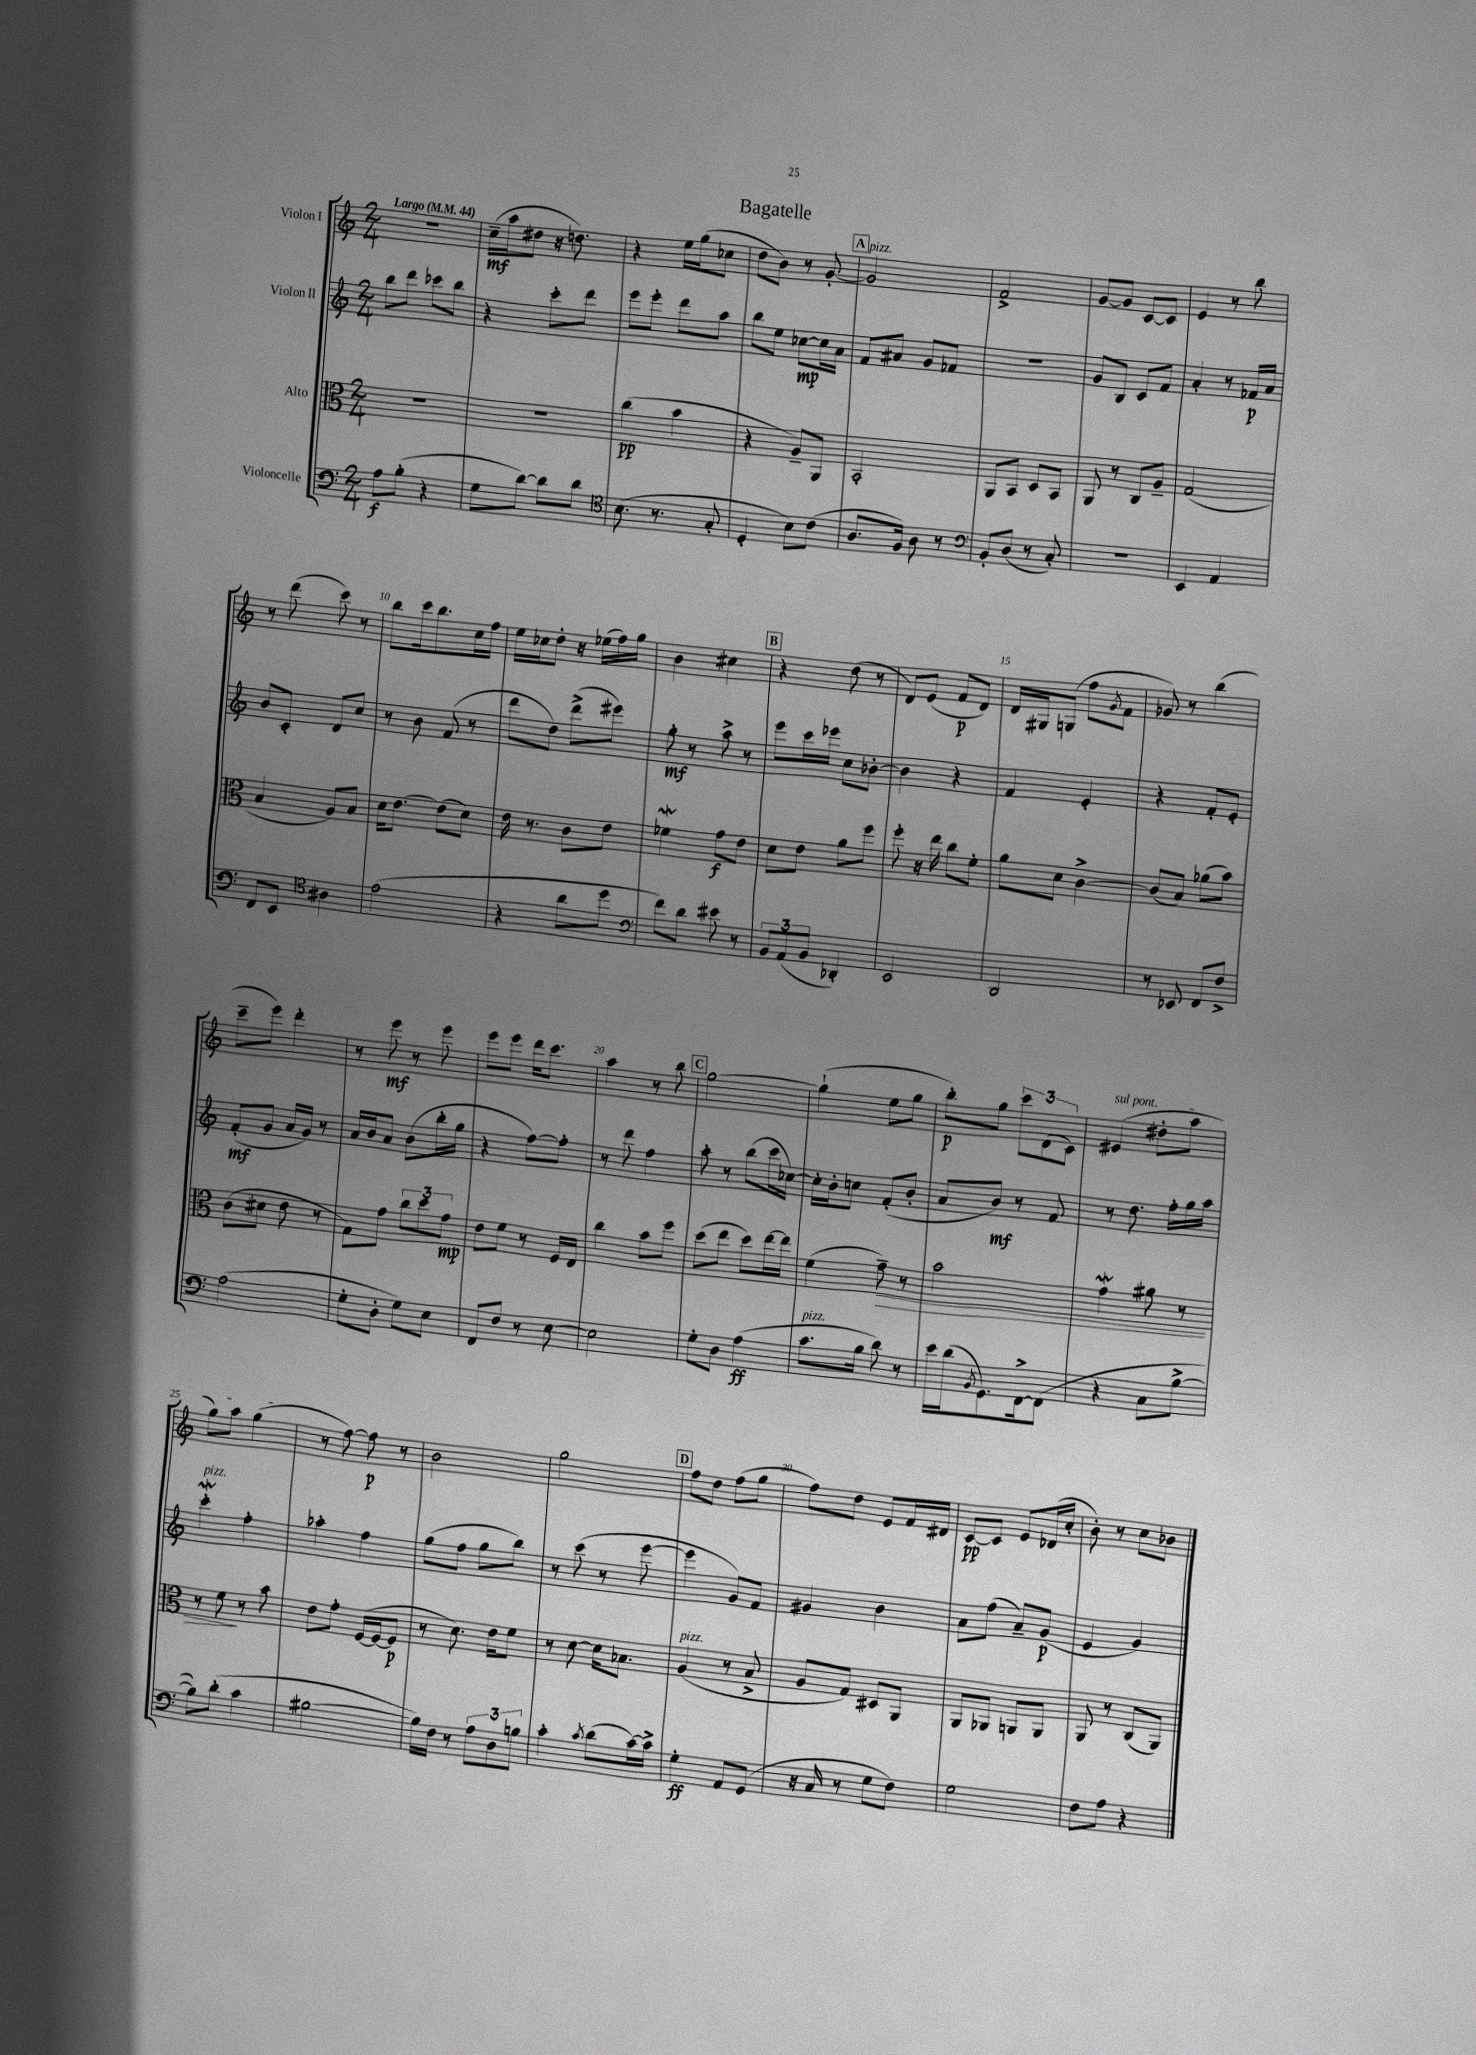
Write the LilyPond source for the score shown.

\header { title = "Bagatelle" }
<<
\new StaffGroup <<
\new Staff = "s0" \with { instrumentName = "Violon I" } {
    \clef treble \key c \major \numericTimeSignature \time 2/4 \tempo "Largo" 4 = 44
    r2 |
    c''16--\mf( a''16 dis''8 r16 d''8.) |
    r4 e''16 g''16( ces''8 |
    d''8 b'8) r8 g'8~-. |
    \mark \markup { \box "A" } g'2^\markup { \italic "pizz." } |
    f'2-> |
    g'8~ g'8 c'8~ c'8 |
    e'4 r8 b''8 |
    r8 d'''8( c'''8) r8 |
    b''8 c'''16 b''8. c''16 f''16 |
    e''16 ces''16 d''8-. r16 ees''16( f''16) g''16 |
    b'4 cis''4 |
    \mark \markup { \box "B" } r4 d''8( r8 |
    d'8) e'8( f'8\p d'8) |
    d'16 gis16 g8( f''8 \acciaccatura { g'8 } f'8 |
    ges'8) r8 b''4( |
    c'''8-- e'''8) d'''4-. |
    r8 e'''8\mf r8 e'''8 |
    e'''8 e'''8 d'''16 c'''8. |
    a''4 r8 b''8 |
    \mark \markup { \box "C" } g''2~ |
    g''4-!( e''8 g''8 |
    b''8-.\p) g''8 \tuplet 3/2 { c'''8 d'8( c'8) } |
    \once \override TextSpanner.bound-details.left.text = \markup { \italic "sul pont." } eis'4\startTextSpan( dis''8-. a''8 |
    g''8) a''8 g''4\stopTextSpan( |
    r8 f''8~) f''8\p r8 |
    b'2 |
    g''2 |
    \mark \markup { \box "D" } f''8 d''8 f''8( g''8 |
    f''8) d''8 e'8 f'16 dis'16 |
    c'8~\pp c'8 e'8 des'16( c''16-. |
    b'8-.) r8 c''8 bes'8 \bar "|." |
}
\new Staff = "s1" \with { instrumentName = "Violon II" } {
    \clef treble \key c \major \numericTimeSignature \time 2/4
    b''8 d'''8 ces'''8 b''8 |
    r4 c'''8-. d'''8 |
    e'''8 e'''8-. d'''8 a''8 |
    b''8 e''8 ces''8~\mp ces''16 a'16 |
    \mark \markup { \box "A" } f'8 ais'8 g'8 fes'8 |
    R2 |
    g'8 b8 c'8 f'8 |
    a'4-. r8 fes'16\p a'16 |
    b'8 c'8-. d'8 c''8 |
    r8 b'8 f'8( r8 |
    d'''8 d''8) d'''8->( eis'''8) |
    g''8-.\mf r8 a''8-> r8 |
    \mark \markup { \box "B" } e'''8 c'''16 ees'''16 c''8 bes'8~-. |
    bes'4 r4 |
    f'4 e'4-. |
    r4 f'8-. e'8-. |
    f'8-.\mf( g'8 a'16 g'16) r8 |
    a'16 b'16 a'8 b'8( b''16-. g''16 |
    r4 f''8~) f''8-. |
    r8 d'''8 f''4 |
    \mark \markup { \box "C" } a''8-. r8 b''8( c'''16 ces''16~) |
    ces''16-. b'16-. c''8 f'8-.( b'8-. |
    a'8 b'8\mf) r8 f'8 |
    r8 d''8. f''16-. g''16 a''16 |
    c'''4-.\mordent^\markup { \italic "pizz." } f''4-. |
    aes''4-. f''4 |
    g''8( f''8 g''8 b''8) |
    r8 c'''8( r8 e'''8~ |
    \mark \markup { \box "D" } e'''4 g'8) f'8 |
    gis'4 b'4 |
    a'8 f''8( a'8--) g'8\p( |
    e'4 g'4) \bar "|." |
}
\new Staff = "s2" \with { instrumentName = "Alto" } {
    \clef alto \key c \major \numericTimeSignature \time 2/4
    R2 |
    R2 |
    c''4\pp( b'4 |
    r4 a8--) a,8 |
    \mark \markup { \box "A" } b,2-. |
    a,8 b,8 d8 b,8 |
    a,8 r8 c8 a8-- |
    g2( |
    b4 a8) b8 |
    d'16 e'8.~ e'8( d'8) |
    e'16 r8. c'8 e'8 |
    fes'4\mordent g'8\f e'8 |
    \mark \markup { \box "B" } d'8 e'8 a'8 f''8 |
    f''8-. r16 e''16 c''8 f'8-. |
    a'8 d'8 c'4~-> |
    c'8( b8) aes'8( b'8) |
    c'8( dis'8 e'8 r8 |
    g8) g'8 \tuplet 3/2 { c''8 d''8 g'8\mp } |
    e'8 f'8 r8 f16 e16 |
    c''4 b'8 f''8 |
    \mark \markup { \box "C" } d''8( e''8 d''8) e''16~ e''16 |
    f'4( g'8--\>) r8 |
    b'2 |
    g'4\mordent ais'8 r8 |
    r8 f'8\! r8 b'8 |
    e'8 g'8-. f16~( f16~ f8\p |
    r8 d'8.) e'16 f'8 |
    r8 d'8~ d'16 bes8. |
    \mark \markup { \box "D" } a4^\markup { \italic "pizz." }( r8 b8-> |
    a8 g8) dis8 a,8 |
    a,8 aes,8 a,8 a,8 |
    a,8 r8 c8( a,8) \bar "|." |
}
\new Staff = "s3" \with { instrumentName = "Violoncelle" } {
    \clef bass \key c \major \numericTimeSignature \time 2/4
    a8\f b8-.( r4 |
    g8 d'8~) d'8 d'8 |
    \clef tenor b8.( r8. g8-. |
    d4-. b8) c'8( |
    \mark \markup { \box "A" } a8. f16) a8 r8 |
    \clef bass b,8-. d8( r8 c8-.) |
    R2 |
    e,4 a,4 |
    f,8 e,8 \clef tenor ais4 |
    e'2( |
    r4 a'8 d''8 |
    \clef bass f'8) d'8 eis'8 r8 |
    \mark \markup { \box "B" } \tuplet 3/2 { b,8 a,8( b,8 } des,4-.) |
    e,2 |
    d,2 |
    r8 ees,8 f,8 f8-> |
    a2( |
    g8-. d8-. g8) e8 |
    f,8 f8 r8 e8~ |
    e2 |
    \mark \markup { \box "C" } g8-. d8 a4\ff( |
    c'8.^\markup { \italic "pizz." } b16 d'8) r8 |
    e'16 d'16( \acciaccatura { b,8 } g,8.) f,16~-> f,8( |
    r4 c8 b8~-> |
    b8) d'8-.( c'4 |
    bis2~ |
    bis16) f16 r8 \tuplet 3/2 { a8 d8 b8 } |
    c'4-. \acciaccatura { c'8 } d'8( c'16~) c'16-> |
    \mark \markup { \box "D" } g4-.\ff a,8 g,8( |
    r16 c16 r8 g8 f8) |
    g2 |
    f8 a8 r4 \bar "|." |
}
>>
>>
\layout { \context { \Score \override BarNumber.break-visibility = ##(#f #t #t) barNumberVisibility = #(every-nth-bar-number-visible 5) } }
